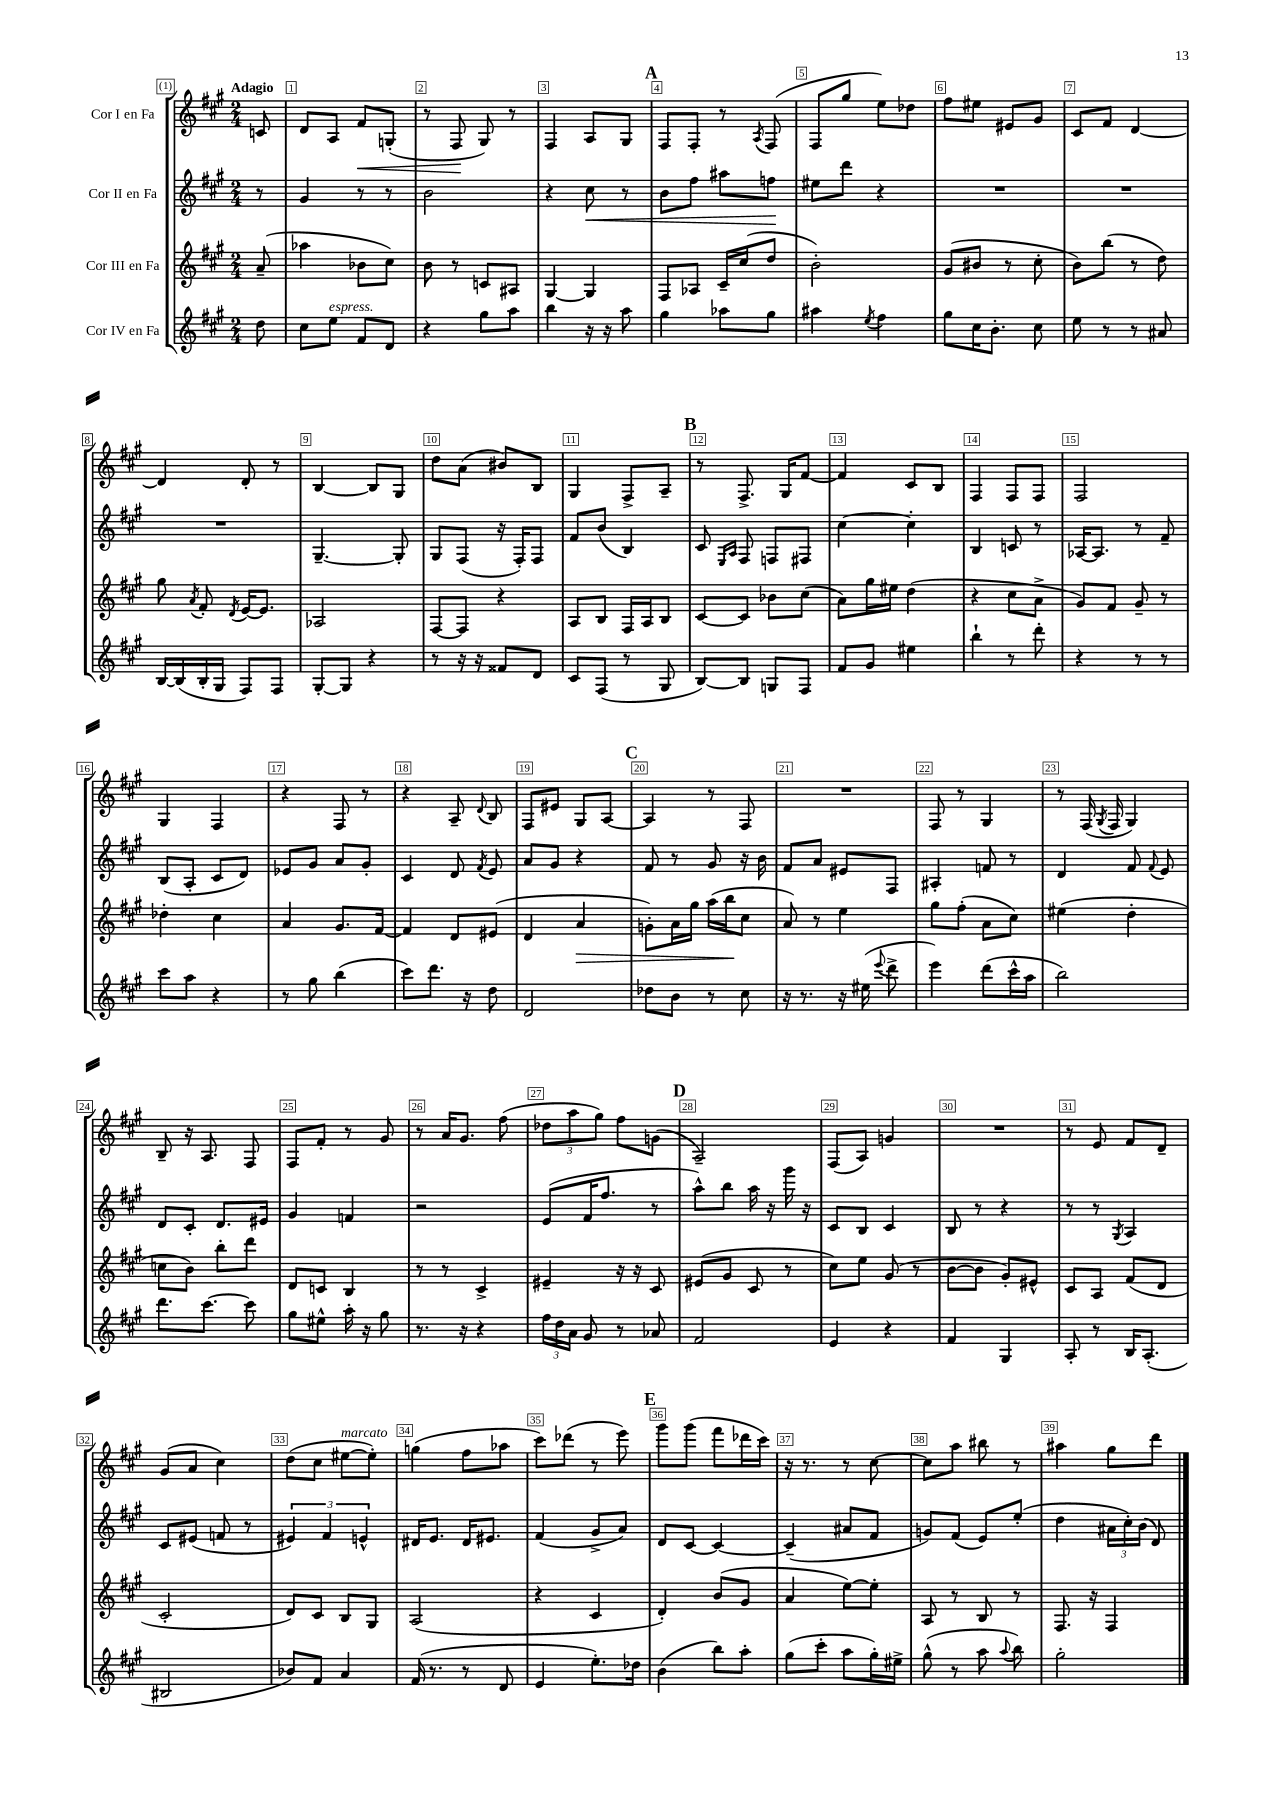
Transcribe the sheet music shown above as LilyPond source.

<<
\new StaffGroup <<
\new Staff = "s0" \with { instrumentName = "Cor I en Fa" } {
    \clef treble \key a \major \numericTimeSignature \time 2/4 \partial 8 \tempo "Adagio"
    \autoBeamOff c'8 |
    d'8[ a8] fis'8[\< g8]-.( |
    r8 fis8\! gis8) r8 |
    fis4 a8[ gis8] |
    \mark \markup { \bold "A" } fis8[ fis8]-. r8 \acciaccatura { a8 } fis8( |
    fis8[ gis''8] e''8[) des''8] |
    fis''8[ eis''8] eis'8[ gis'8] |
    cis'8[ fis'8] d'4~ |
    d'4 d'8-. r8 |
    b4~ b8[ gis8] |
    d''8[ a'8]( bis'8[) b8] |
    gis4 fis8[-> a8]-- |
    \mark \markup { \bold "B" } r8 fis8.-> gis16[ fis'8]~ |
    fis'4 cis'8[ b8] |
    fis4 fis8[ fis8] |
    fis2 |
    gis4 fis4 |
    r4 fis8 r8 |
    r4 a8-- \appoggiatura { d'8 } b8 |
    fis8[ eis'8] gis8[ a8]~ |
    \mark \markup { \bold "C" } a4 r8 fis8 |
    R2 |
    fis8 r8 gis4 |
    r8 fis16( \acciaccatura { gis8 } fis16 gis4) |
    b8-- r16 a8. fis8 |
    fis8[ fis'8]-. r8 gis'8 |
    r8 a'16[ gis'8.] fis''8( |
    \tuplet 3/2 { des''8[ a''8 gis''8]) } fis''8[ g'8]( |
    \mark \markup { \bold "D" } a2--) |
    fis8[( a8]) g'4 |
    R2 |
    r8 e'8 fis'8[ d'8]-- |
    gis'8[( a'8] cis''4) |
    d''8[( cis''8] eis''8[~^\markup { \italic "marcato" } eis''8]-.) |
    g''4( fis''8[ aes''8] |
    cis'''8[) des'''8]( r8 e'''8) |
    \mark \markup { \bold "E" } gis'''8[ gis'''8]( fis'''8[ des'''16 cis'''16]) |
    r16 r8. r8 cis''8~ |
    cis''8[ a''8] bis''8 r8 |
    ais''4 gis''8[ d'''8] \bar "|." |
}
\new Staff = "s1" \with { instrumentName = "Cor II en Fa" } {
    \clef treble \key a \major \numericTimeSignature \time 2/4 \partial 8
    \autoBeamOff r8 |
    gis'4 r8 r8 |
    b'2 |
    r4 cis''8\< r8 |
    \mark \markup { \bold "A" } b'8[ fis''8] ais''8[ f''8]\! |
    eis''8[ d'''8] r4 |
    R2 |
    R2 |
    R2 |
    gis4.~-- gis8-. |
    gis8[ fis8]( r16 fis16[-.) fis8] |
    fis'8[ b'8]( b4) |
    \mark \markup { \bold "B" } cis'8 \grace { e16[ a16] } fis8 f8[ fis8] |
    cis''4~ cis''4-. |
    b4 c'8 r8 |
    aes16[~ aes8.] r8 fis'8-- |
    b8[( a8]-. cis'8[ d'8]) |
    ees'8[ gis'8] a'8[ gis'8]-. |
    cis'4 d'8 \acciaccatura { fis'8 } e'8 |
    a'8[ gis'8] r4 |
    \mark \markup { \bold "C" } fis'8 r8 gis'8 r16 b'16 |
    fis'8[ a'8] eis'8[ fis8] |
    ais4-. f'8 r8 |
    d'4 fis'8 \appoggiatura { fis'8 } e'8 |
    d'8[ cis'8]-. d'8.[ eis'16] |
    gis'4 f'4 |
    r2 |
    e'8[( fis'16 fis''8.] r8 |
    \mark \markup { \bold "D" } a''8[-^) b''8] a''16 r16 gis'''16 r16 |
    cis'8[ b8] cis'4 |
    b8 r8 r4 |
    r8 r8 \acciaccatura { gis8 } a4 |
    cis'8[ eis'8]( f'8 r8 |
    \tuplet 3/2 { eis'4) fis'4 e'4-^ } |
    dis'16[ e'8.] dis'16[ eis'8.] |
    fis'4( gis'8[-> a'8]) |
    \mark \markup { \bold "E" } d'8[ cis'8]~ cis'4~ |
    cis'4--( ais'8[ fis'8] |
    g'8[) fis'8]( e'8[) e''8]-.( |
    d''4 \tuplet 3/2 { ais'16[ cis''16-.) b'16]( } d'8) \bar "|." |
}
\new Staff = "s2" \with { instrumentName = "Cor III en Fa" } {
    \clef treble \key a \major \numericTimeSignature \time 2/4 \partial 8
    \autoBeamOff a'8--( |
    aes''4 bes'8[ cis''8]) |
    b'8 r8 c'8[ ais8] |
    gis4~ gis4 |
    \mark \markup { \bold "A" } fis8[ aes8] cis'16[-- cis''16( d''8] |
    b'2-.) |
    gis'8[( bis'8] r8 cis''8-. |
    b'8[) b''8]( r8 d''8) |
    gis''8 \acciaccatura { a'8 } fis'8-. \acciaccatura { d'8 } e'16[~ e'8.] |
    aes2 |
    fis8[~ fis8] r4 |
    a8[ b8] fis16[ a16 b8] |
    \mark \markup { \bold "B" } cis'8[~ cis'8] bes'8[ cis''8]( |
    a'8[) gis''16 eis''16] d''4( |
    r4 cis''8[ a'8]-> |
    gis'8[) fis'8] gis'8-- r8 |
    des''4-. cis''4 |
    a'4 gis'8.[ fis'16]~ |
    fis'4 d'8[ eis'8]( |
    d'4 a'4\> |
    \mark \markup { \bold "C" } g'8[-.) a'16 gis''16] a''16[( b''16\! cis''8] |
    a'8) r8 e''4 |
    gis''8[ fis''8]-.( a'8[ cis''8]) |
    eis''4( d''4-. |
    c''8[ b'8]) b''8[-. d'''8] |
    d'8[ c'8] b4 |
    r8 r8 cis'4-> |
    eis'4-- r16 r16 cis'8 |
    \mark \markup { \bold "D" } eis'8[( gis'8] cis'8 r8 |
    cis''8[) e''8] gis'8( r8 |
    b'8[~ b'8] gis'8[-.) eis'8]-^ |
    cis'8[ a8] fis'8[( d'8] |
    cis'2-. |
    d'8[) cis'8] b8[ gis8] |
    a2( |
    r4 cis'4 |
    \mark \markup { \bold "E" } d'4-.) b'8[( gis'8] |
    a'4 e''8[~) e''8]-. |
    a8 r8 b8 r8 |
    fis8. r16 fis4 \bar "|." |
}
\new Staff = "s3" \with { instrumentName = "Cor IV en Fa" } {
    \clef treble \key a \major \numericTimeSignature \time 2/4 \partial 8
    \autoBeamOff d''8 |
    cis''8[ e''8]^\markup { \italic "espress." } fis'8[ d'8] |
    r4 gis''8[ a''8] |
    b''4 r16 r16 a''8 |
    \mark \markup { \bold "A" } gis''4 aes''8[ gis''8] |
    ais''4 \acciaccatura { e''8 } fis''4 |
    gis''8[ cis''16 b'8.]-. cis''8 |
    e''8 r8 r8 ais'8 |
    b16[~ b16( b16-. gis16] fis8[) fis8] |
    gis8[~-. gis8] r4 |
    r8 r16 r16 fisis'8[ d'8] |
    cis'8[ fis8]( r8 gis8 |
    \mark \markup { \bold "B" } b8[~) b8] g8[ fis8] |
    fis'8[ gis'8] eis''4 |
    b''4-! r8 d'''8-. |
    r4 r8 r8 |
    cis'''8[ a''8] r4 |
    r8 gis''8 b''4( |
    cis'''8[) d'''8.] r16 d''8 |
    d'2 |
    \mark \markup { \bold "C" } des''8[ b'8] r8 cis''8 |
    r16 r8. r16 eis''16( \appoggiatura { e'''8 } d'''8-> |
    e'''4) d'''8[( cis'''16-^ a''16] |
    b''2) |
    d'''8.[ cis'''8.]~ cis'''8 |
    gis''8[ eis''8]-^ a''16-. r16 gis''8 |
    r8. r16 r4 |
    \tuplet 3/2 { fis''16[ d''16 a'16] } gis'8 r8 aes'8 |
    \mark \markup { \bold "D" } fis'2 |
    e'4 r4 |
    fis'4 gis4 |
    a8-. r8 b16[ a8.]-.( |
    bis2 |
    bes'8[) fis'8] a'4 |
    fis'16( r8. r8 d'8 |
    e'4 e''8.[-.) des''16] |
    \mark \markup { \bold "E" } b'4( b''8[) a''8]-. |
    gis''8[( cis'''8]-. a''8[ gis''16-.) eis''16]-> |
    gis''8-^( r8 a''8 \appoggiatura { a''8 } b''8) |
    gis''2-. \bar "|." |
}
>>
>>
\layout { \context { \Score \override BarNumber.break-visibility = ##(#f #t #t) barNumberVisibility = #all-bar-numbers-visible \override BarNumber.stencil = #(make-stencil-boxer 0.1 0.3 ly:text-interface::print) } }
